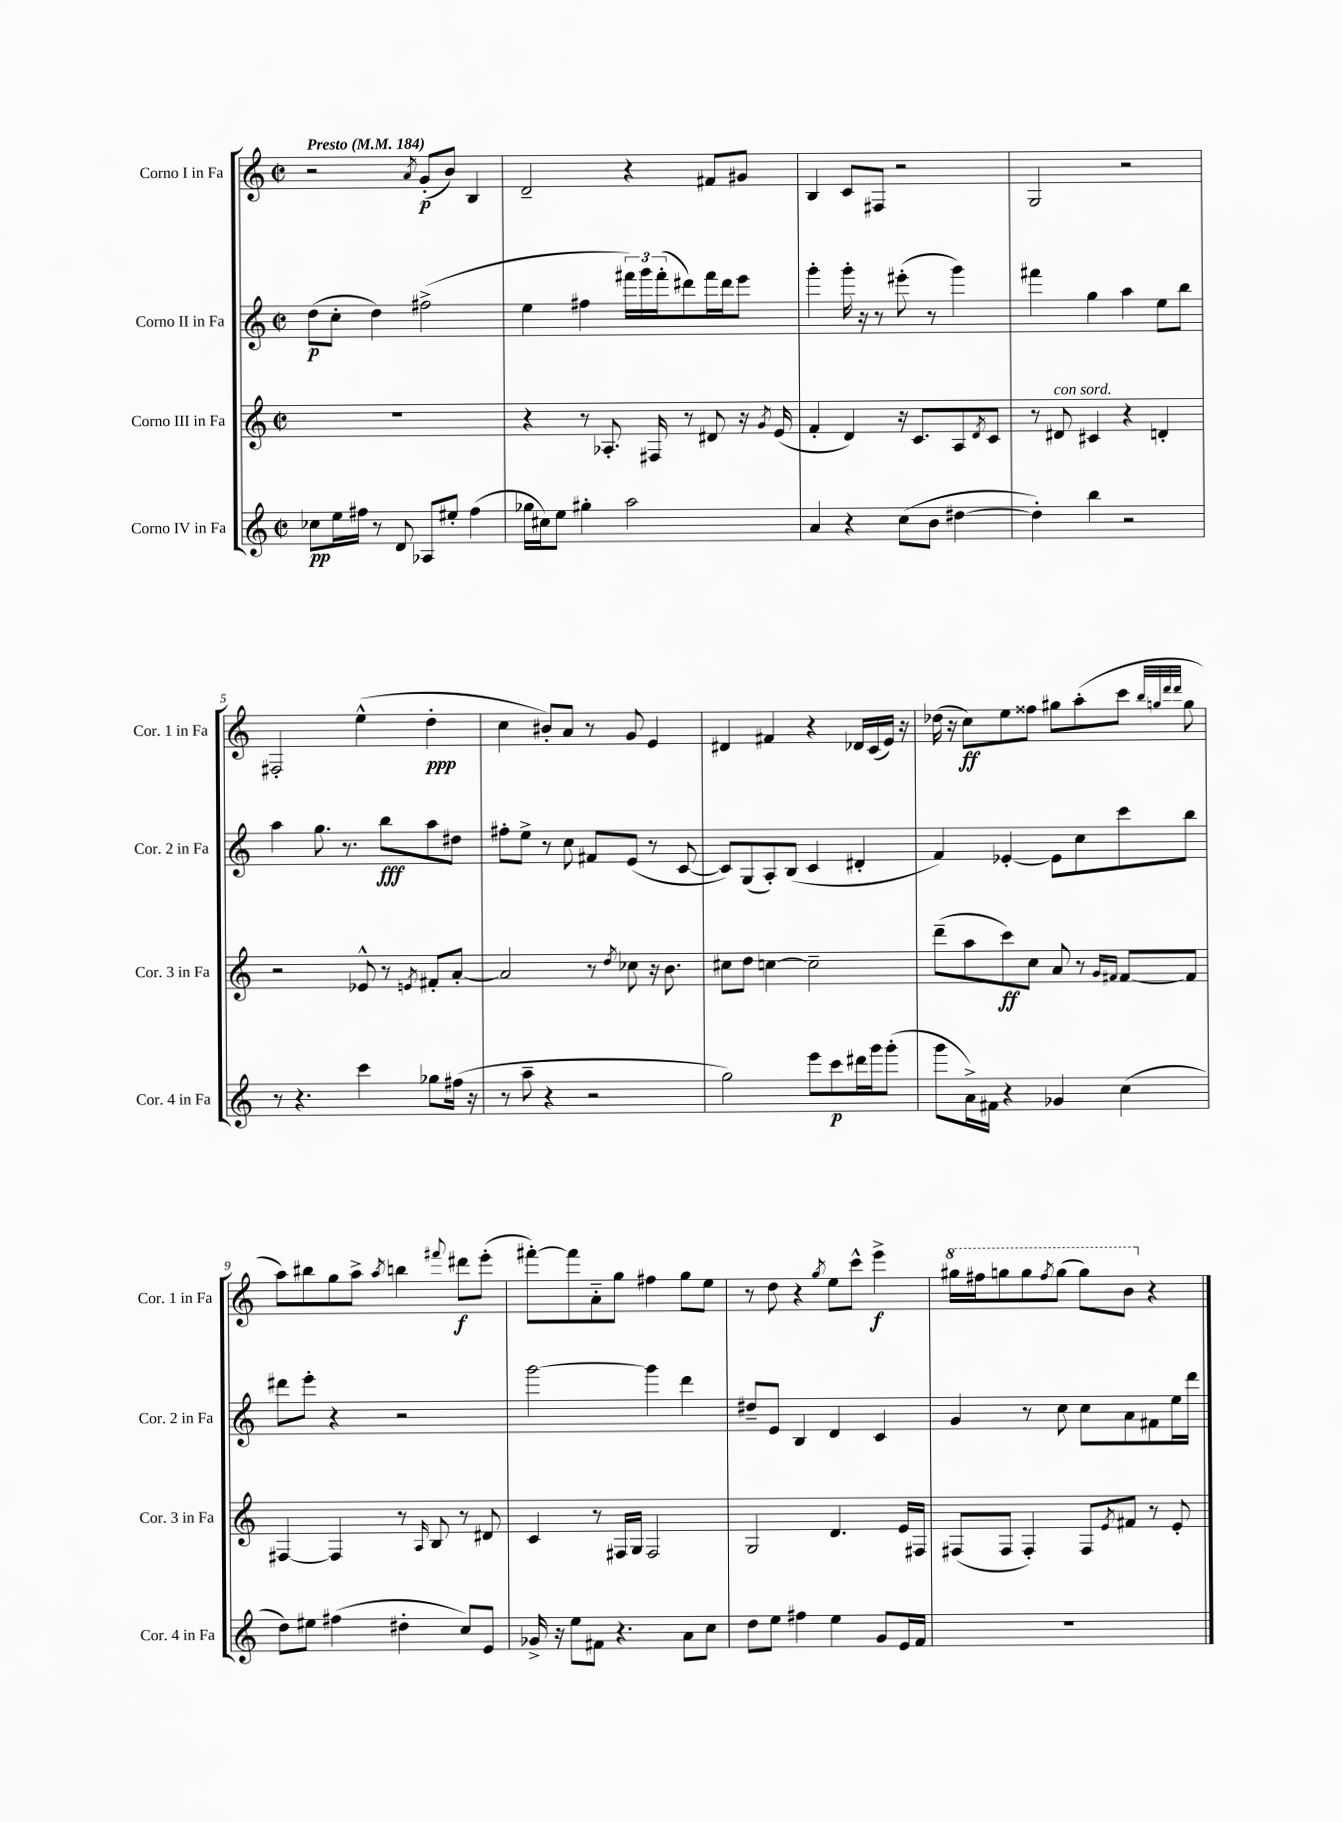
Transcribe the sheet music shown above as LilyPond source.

<<
\new StaffGroup <<
\new Staff = "s0" \with { instrumentName = "Corno I in Fa" shortInstrumentName = "Cor. 1 in Fa" } {
    \clef treble \key c \major \defaultTimeSignature \time 2/2 \tempo "Presto" 4 = 184
    r2 \acciaccatura { a'8 } g'8-.\p( b'8) b4 |
    d'2-- r4 fis'8 gis'8 |
    b4 c'8 fis8 r2 |
    g2 r2 |
    fis2-. e''4-^( d''4-.\ppp |
    c''4 bis'8-.) a'8 r8 g'8 e'4 |
    dis'4 fis'4 r4 des'16 c'16( e'16) r16 |
    des''16( r16 c''8\ff) e''8 fisis''8 gis''8 a''8-.( c'''8 \grace { b''32 g''32 d'''32 d'''32 } g''8 |
    a''8) bis''8 g''8 a''8-> \acciaccatura { a''8 } b''4 \appoggiatura { fis'''8 } dis'''8\f e'''8-.( |
    fis'''8~-.) fis'''8 a'8-_ g''8 fis''4 g''8 e''8 |
    r8 d''8 r4 \acciaccatura { g''8 } e''8 c'''8-^ e'''4->\f |
    \ottava #1 gis'''16 fis'''16 g'''8 g'''8 \acciaccatura { fis'''8 } g'''8( g'''8) b''8 \ottava #0 r4 \bar "|." |
}
\new Staff = "s1" \with { instrumentName = "Corno II in Fa" shortInstrumentName = "Cor. 2 in Fa" } {
    \clef treble \key c \major \defaultTimeSignature \time 2/2
    d''8\p( c''8-. d''4) fis''2->( |
    e''4 fis''4 \tuplet 3/2 { fis'''16) g'''16 fis'''16-.( } dis'''8) fis'''16 dis'''16 e'''8 |
    g'''4-. g'''16-. r16 r8 eis'''8-.( r8 g'''4) |
    fis'''4 g''4 a''4 e''8 b''8 |
    a''4 g''8. r8. b''8\fff a''8 dis''8 |
    fis''8-. e''8-> r8 c''8 fis'8 e'8( r8 c'8~ |
    c'8) g8( a8-.) b8( c'4 dis'4-. |
    f'4) ees'4~-. ees'8 c''8 c'''8 b''8 |
    dis'''8 e'''8-. r4 r2 |
    g'''2~ g'''4 d'''4 |
    dis''8-- e'8 b4 d'4 c'4 |
    g'4 r8 c''8 c''8 a'8 fis'8 e''16 d'''16 \bar "|." |
}
\new Staff = "s2" \with { instrumentName = "Corno III in Fa" shortInstrumentName = "Cor. 3 in Fa" } {
    \clef treble \key c \major \defaultTimeSignature \time 2/2
    R1 |
    r4 r8 aes8.-. fis16 r8 dis'8 r16 \acciaccatura { g'8 } e'16( |
    f'4-. d'4) r16 c'8. a8 \acciaccatura { d'8 } c'8 |
    r8 dis'8^\markup { \italic "con sord." } cis'4 r4 d'4-. |
    r2 ees'8-^ r8 \acciaccatura { e'8 } fis'8-. a'8~-. |
    a'2 r8 \acciaccatura { d''8 } ces''8 r16 b'8. |
    cis''8 d''8 c''4~ c''2-- |
    d'''8--( a''8 c'''8\ff) c''8 a'8 r8 \grace { g'16 fis'16 } fis'8~ fis'8 |
    fis4~ fis4 r8 \grace { a16 } b8 r8 dis'8 |
    c'4 r8 fis16 g16 fis2 |
    g2 d'4. e'16 fis16 |
    fis8( fis8 fis4-.) fis8 \acciaccatura { e'8 } fis'8 r8 e'8-. \bar "|." |
}
\new Staff = "s3" \with { instrumentName = "Corno IV in Fa" shortInstrumentName = "Cor. 4 in Fa" } {
    \clef treble \key c \major \defaultTimeSignature \time 2/2
    ces''8\pp e''16 fis''16 r8 d'8 aes8 eis''8-. fis''4( |
    ges''16 cis''16) e''8 gis''4-. a''2 |
    a'4 r4 c''8( b'8 dis''4~ |
    dis''4-.) b''4 r2 |
    r8 r4. c'''4 ges''8 fis''16( r16 |
    r8 a''8-- r4 r2 |
    g''2) e'''8 c'''8\p dis'''16 g'''16 g'''8-.( |
    g'''8 a'16->) fis'16 r4 ges'4 c''4( |
    d''8) eis''8 fis''4( dis''4-. c''8) e'8 |
    ges'16-> r16 e''8 fis'8 r4. a'8 c''8 |
    d''8 e''8 fis''4 e''4 g'8 e'16 f'16 |
    R1 \bar "|." |
}
>>
>>
